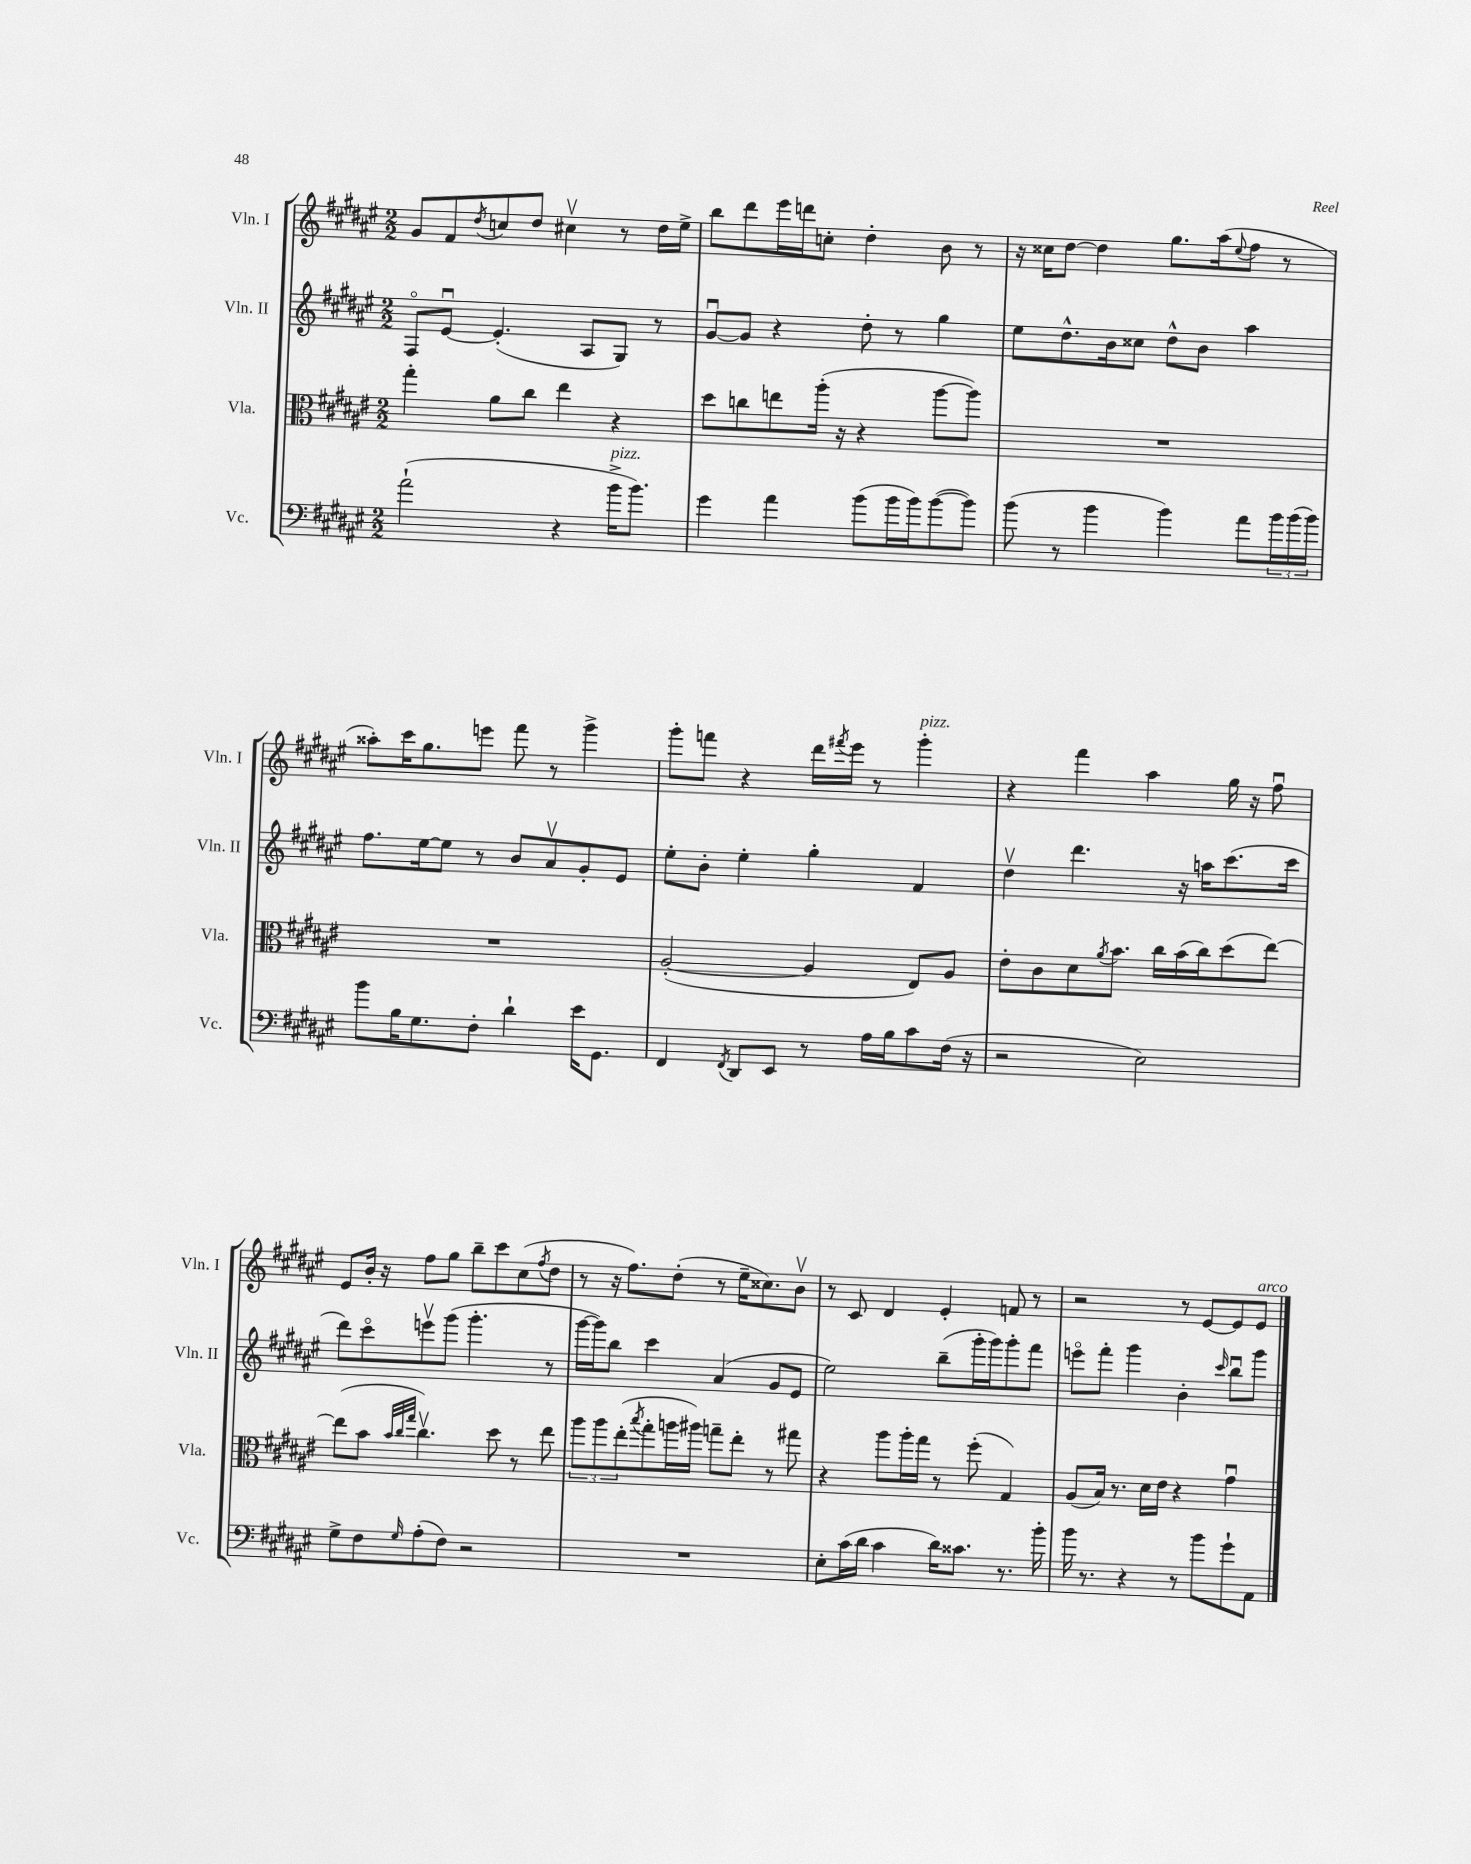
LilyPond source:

<<
\new StaffGroup <<
\new Staff = "s0" \with { instrumentName = "Vln. I" shortInstrumentName = "Vln. I" } {
    \clef treble \key fis \major \numericTimeSignature \time 2/2
    gis'8 fis'8 \acciaccatura { dis''8 } c''8 dis''8 cis''4\upbow r8 dis''16 eis''16-> |
    b''8 dis'''8 eis'''16 d'''16 c''8-. dis''4-. b'8 r8 |
    r16 cisis''16 dis''8~ dis''4 gis''8. ais''16( \appoggiatura { eis''8 } fis''8 r8 |
    aisis''8-.) cis'''16 gis''8. e'''8 fis'''8 r8 gis'''4-> |
    gis'''8-. f'''8 r4 dis'''16 \acciaccatura { fis'''8 } eis'''16 r8 gis'''4-.^\markup { \italic "pizz." } |
    r4 fis'''4 ais''4 gis''16 r16 fis''8\downbow |
    eis'8 b'16-. r16 fis''8 gis''8 b''8-- cis'''8 cis''8( \acciaccatura { fis''8 } dis''8 |
    r8 r16 fis''8.) dis''8-.( r8 eis''16-- cisis''8.) b'8\upbow |
    r8 cis'8 dis'4 eis'4-. f'8 r8 |
    r2 r8 eis'8~ eis'8 eis'8^\markup { \italic "arco" } \bar "|." |
}
\new Staff = "s1" \with { instrumentName = "Vln. II" shortInstrumentName = "Vln. II" } {
    \clef treble \key fis \major \numericTimeSignature \time 2/2
    fis8\flageolet eis'8~\downbow eis'4.-.( ais8 gis8) r8 |
    gis'8~\downbow gis'8 r4 dis''8-. r8 gis''4 |
    eis''8 dis''8.-^ b'16 cisis''8 dis''8-^ b'8 ais''4 |
    fis''8. eis''16~ eis''8 r8 b'8 ais'8\upbow gis'8-. eis'8 |
    eis''8-. b'8-. eis''4-. gis''4-. fis'4 |
    dis''4\upbow dis'''4. r16 a''16 cis'''8.( cis'''16 |
    dis'''8) cis'''8\flageolet e'''8\upbow gis'''8( gis'''4.-. r8 |
    gis'''16~ gis'''16) b''8 cis'''4 ais'4( gis'8 eis'8 |
    eis''2) b''8--( gis'''16-. gis'''16) gis'''8-. fis'''8 |
    e'''8\flageolet fis'''8-. gis'''4 b'4-. \grace { cis'''16 } b''8\downbow gis'''8 \bar "|." |
}
\new Staff = "s2" \with { instrumentName = "Vla." shortInstrumentName = "Vla." } {
    \clef alto \key fis \major \numericTimeSignature \time 2/2
    gis''4-. ais'8 cis''8 eis''4 r4 |
    dis''8 c''8 e''8 ais''16-.( r16 r4 ais''8~ ais''8) |
    R1 |
    R1 |
    ais2~-.( ais4 eis8) ais8 |
    eis'8-. cis'8 dis'8 \acciaccatura { ais'8 } b'8. cis''16 b'16( cis''16) dis''8( eis''8~) |
    eis''8( b'8 \grace { b'32 cis''32 gis''32 } cis''4.\upbow) dis''8 r8 eis''8 |
    \tuplet 3/2 { ais''8 ais''8 eis''8-.( } \acciaccatura { b''8 } gis''8-. a''16 ais''16) g''8-- eis''8-. r8 gis''8 |
    r4 ais''8 ais''16-. gis''16 r8 fis''8-.( gis4) |
    ais8( b16) r8. dis'16 eis'16 r4 gis'4\downbow \bar "|." |
}
\new Staff = "s3" \with { instrumentName = "Vc." shortInstrumentName = "Vc." } {
    \clef bass \key fis \major \numericTimeSignature \time 2/2
    ais'2-!( r4 b'16->^\markup { \italic "pizz." } b'8.) |
    gis'4 ais'4 b'8( b'16 b'16) b'8~( b'8) |
    b'8( r8 b'4 b'4) ais'8 \tuplet 3/2 { b'16 b'16( b'16) } |
    b'8 b16 gis8. fis8-. dis'4-! eis'16 gis,8. |
    fis,4 \acciaccatura { fis,8 } dis,8 eis,8 r8 ais16 b16 cis'8 fis16( r16 |
    r2 eis2) |
    gis8-> fis8 \grace { gis16 } ais8-.( fis8) r2 |
    R1 |
    eis8-. cis'16( dis'16 cis'4 dis'16) cisis'8. r8. b'16-. |
    b'16 r8. r4 r8 b'8 gis'8-! ais,8 \bar "|." |
}
>>
>>
\layout { \context { \Score \remove "Bar_number_engraver" } }
